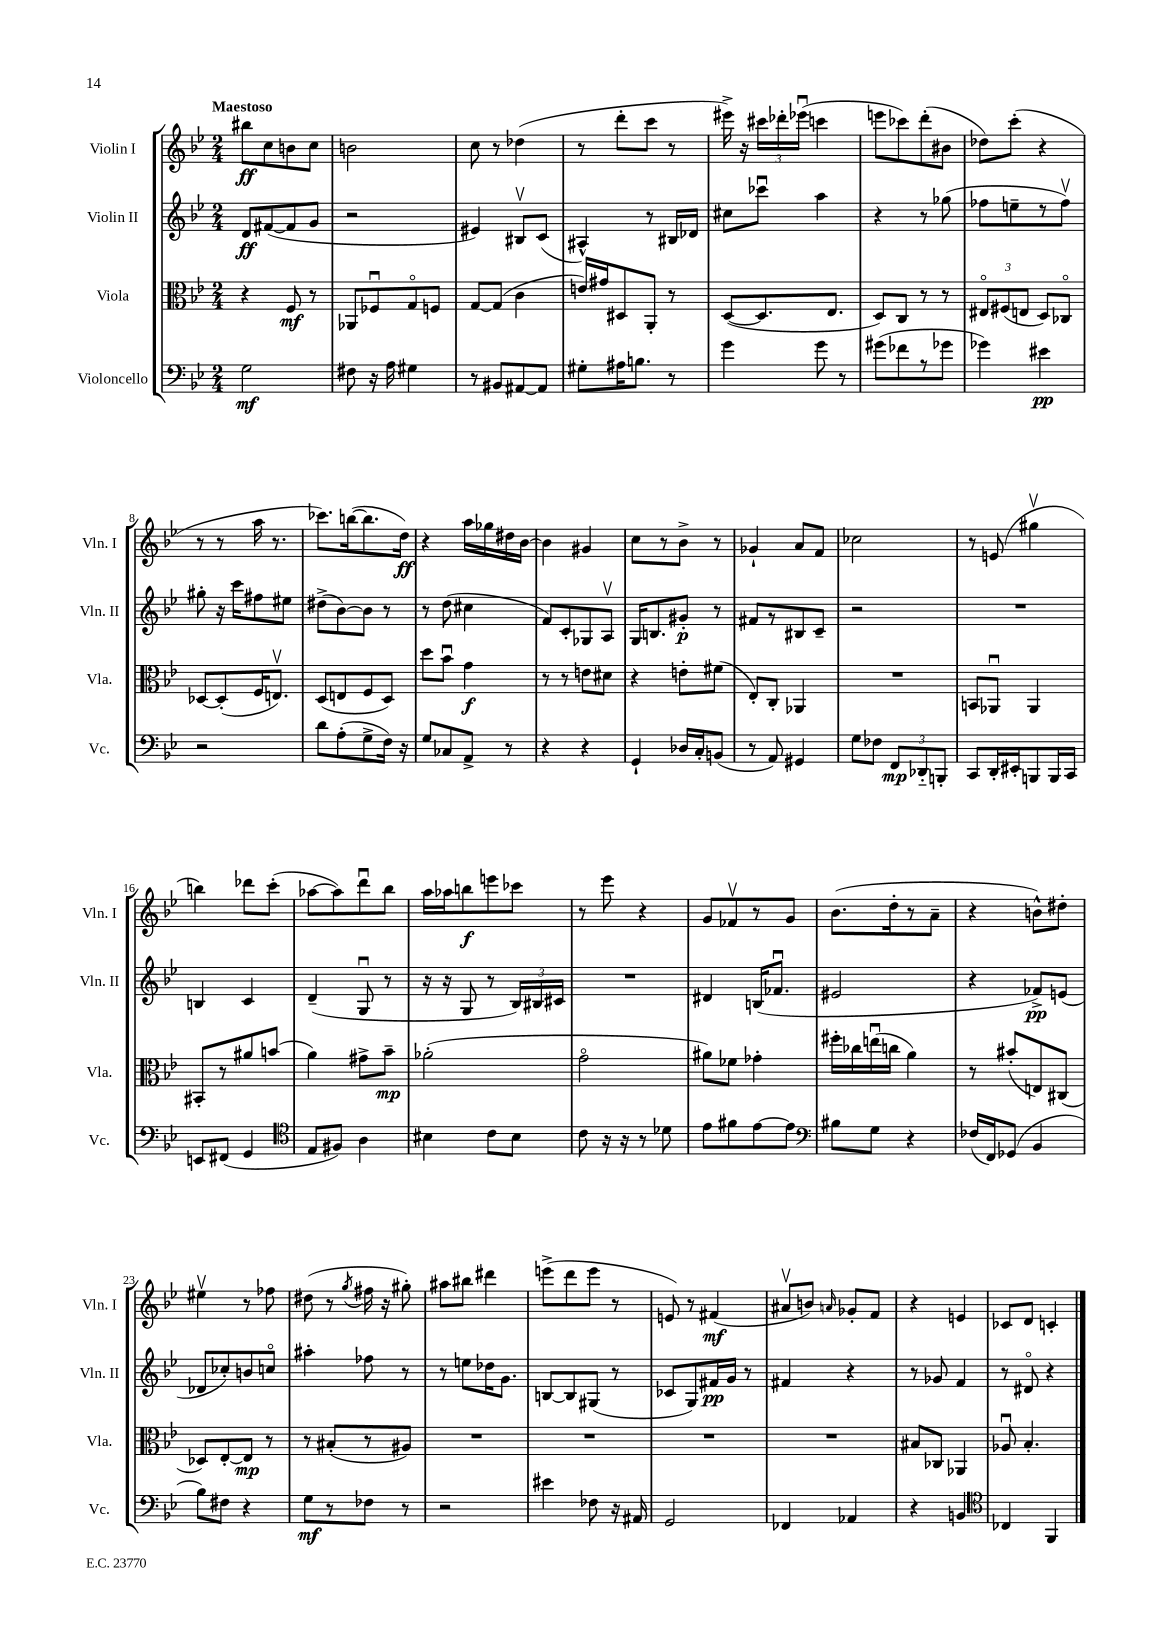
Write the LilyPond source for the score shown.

<<
\new StaffGroup <<
\new Staff = "s0" \with { instrumentName = "Violin I" shortInstrumentName = "Vln. I" } {
    \clef treble \key bes \major \numericTimeSignature \time 2/4 \tempo "Maestoso"
    \autoBeamOff bis''8[\ff c''8 b'8 c''8] |
    b'2 |
    c''8 r8 des''4( |
    r8 d'''8[-. c'''8] r8 |
    eis'''16->) r16 \tuplet 3/2 { cis'''16[ des'''16-. ees'''16]\downbow( } c'''4 |
    e'''8[ ces'''8) d'''8-.( bis'8] |
    des''8[) c'''8]-.( r4 |
    r8 r8 a''16 r8. |
    ces'''8.[) b''16~( b''8. d''16]\ff) |
    r4 a''16[ ges''16 dis''16 bes'16]~ |
    bes'4 gis'4 |
    c''8[ r8 bes'8]-> r8 |
    ges'4-! a'8[ f'8] |
    ces''2 |
    r8 e'8( gis''4\upbow |
    b''4) des'''8[ c'''8]-.( |
    aes''8[~ aes''8) d'''8\downbow bes''8] |
    a''16[ aes''16 b''8\f e'''8 ces'''8] |
    r8 ees'''8 r4 |
    g'8[ fes'8\upbow r8 g'8] |
    bes'8.[( d''16-. r8 a'8]-- |
    r4 b'8[-^) dis''8]-. |
    eis''4\upbow r8 fes''8 |
    dis''8( r8 \acciaccatura { g''8 } fis''16 r16 gis''8-.) |
    ais''8[ bis''8] dis'''4 |
    e'''8[->( d'''8 e'''8] r8 |
    e'8) r8 fis'4\mf( |
    ais'8[\upbow b'8]) \grace { a'16 } ges'8[-. f'8] |
    r4 e'4 |
    ces'8[ d'8] c'4-. \bar "|." |
}
\new Staff = "s1" \with { instrumentName = "Violin II" shortInstrumentName = "Vln. II" } {
    \clef treble \key bes \major \numericTimeSignature \time 2/4
    \autoBeamOff d'8[\ff fis'8~( fis'8 g'8] |
    r2 |
    eis'4) bis8[\upbow c'8]( |
    ais4-^) r8 bis16[ des'16] |
    cis''8[ ces'''8]\downbow a''4 |
    r4 r8 ges''8( |
    fes''8[ e''8-- r8 fes''8]\upbow) |
    gis''8-. r16 c'''16[ fis''8 eis''8] |
    dis''8[->( bes'8~) bes'8] r8 |
    r8 d''8( cis''4 |
    f'8[) c'8-. ges8 a8]\upbow |
    g16[ b8. gis'8]-.\p r8 |
    fis'8[ r8 bis8 c'8]-- |
    r2 |
    R2 |
    b4 c'4 |
    d'4--( g8\downbow r8 |
    r16 r16 g8 r8 \tuplet 3/2 { bes16[) bis16 cis'16] } |
    R2 |
    dis'4 b16[( fes'8.]\downbow |
    eis'2 |
    r4 fes'8[->\pp) e'8]( |
    des'8[ ces''8-.) b'8 c''8]\flageolet |
    ais''4-. fes''8 r8 |
    r8 e''8[ des''16 g'8.] |
    b8[~ b8 gis8]( r8 |
    ces'8[ g8) fis'16\pp g'16] r8 |
    fis'4 r4 |
    r8 ges'8 f'4 |
    r8 dis'8\flageolet r4 \bar "|." |
}
\new Staff = "s2" \with { instrumentName = "Viola" shortInstrumentName = "Vla." } {
    \clef alto \key bes \major \numericTimeSignature \time 2/4
    \autoBeamOff r4 f8\mf r8 |
    aes,8[ fes8\downbow g8\flageolet f8] |
    g8[~ g8]( c'4 |
    e'16[) gis'16 dis8 a,8]-. r8 |
    d8[~( d8. ees8.] |
    d8[) c8] r8 r8 |
    \tuplet 3/2 { eis8[\flageolet fis8( e8] } d8[) ces8]\flageolet |
    des8[~ des8-.( f16 e8.]\upbow) |
    d8[( e8 f8 d8]) |
    d''8[ bes'8]\downbow g'4\f |
    r8 r8 e'8[ dis'8] |
    r4 e'8[-. fis'8]( |
    ees8[-.) c8]-. aes,4 |
    R2 |
    b,8[ aes,8]\downbow aes,4 |
    bis,8[-. r8 ais'8 b'8]( |
    a'4) gis'8[-> bes'8]--\mp |
    aes'2-.( |
    g'2\flageolet |
    ais'8[) fes'8] ges'4-. |
    fis''16[-. ces''16 e''16\downbow( c''16] a'4) |
    r8 bis'8[-.( e8) cis8]( |
    des8[) ees8~-. ees8]\mp r8 |
    r8 bis8[-.( r8 ais8]) |
    R2 |
    R2 |
    R2 |
    R2 |
    bis8[ ces8] aes,4 |
    aes8\downbow bes4.-. \bar "|." |
}
\new Staff = "s3" \with { instrumentName = "Violoncello" shortInstrumentName = "Vc." } {
    \clef bass \key bes \major \numericTimeSignature \time 2/4
    \autoBeamOff g2\mf |
    fis8 r16 a16 gis4 |
    r8 bis,8[ ais,8~ ais,8] |
    gis8[-. ais16 b8.] r8 |
    g'4 g'8 r8 |
    gis'8[( fes'8 r8 ges'8] |
    ges'4) eis'4\pp |
    r2 |
    d'8[ a8-.( g8-> f16]) r16 |
    g8[ ces8 a,8]-> r8 |
    r4 r4 |
    g,4-! des16[ c16-. b,8]( |
    r8 a,8) gis,4 |
    g8[ fes8] \tuplet 3/2 { f,8[\mp des,8-_ b,,8]-. } |
    c,8[ d,16-. eis,16-. b,,8 b,,16 c,16] |
    e,8[ fis,8]( g,4 |
    \clef tenor ees8[ fis8]) a4 |
    bis4 c'8[ bis8] |
    c'8 r16 r16 r8 des'8 |
    ees'8[ fis'8 ees'8~ ees'8] |
    \clef bass bis8[ g8] r4 |
    fes16[( f,16) ges,8]( bes,4 |
    bes8[) fis8] r4 |
    g8[\mf r8 fes8] r8 |
    r2 |
    eis'4 fes8 r16 ais,16 |
    g,2 |
    fes,4 aes,4 |
    r4 b,4 |
    \clef tenor ces4 f,4 \bar "|." |
}
>>
>>
